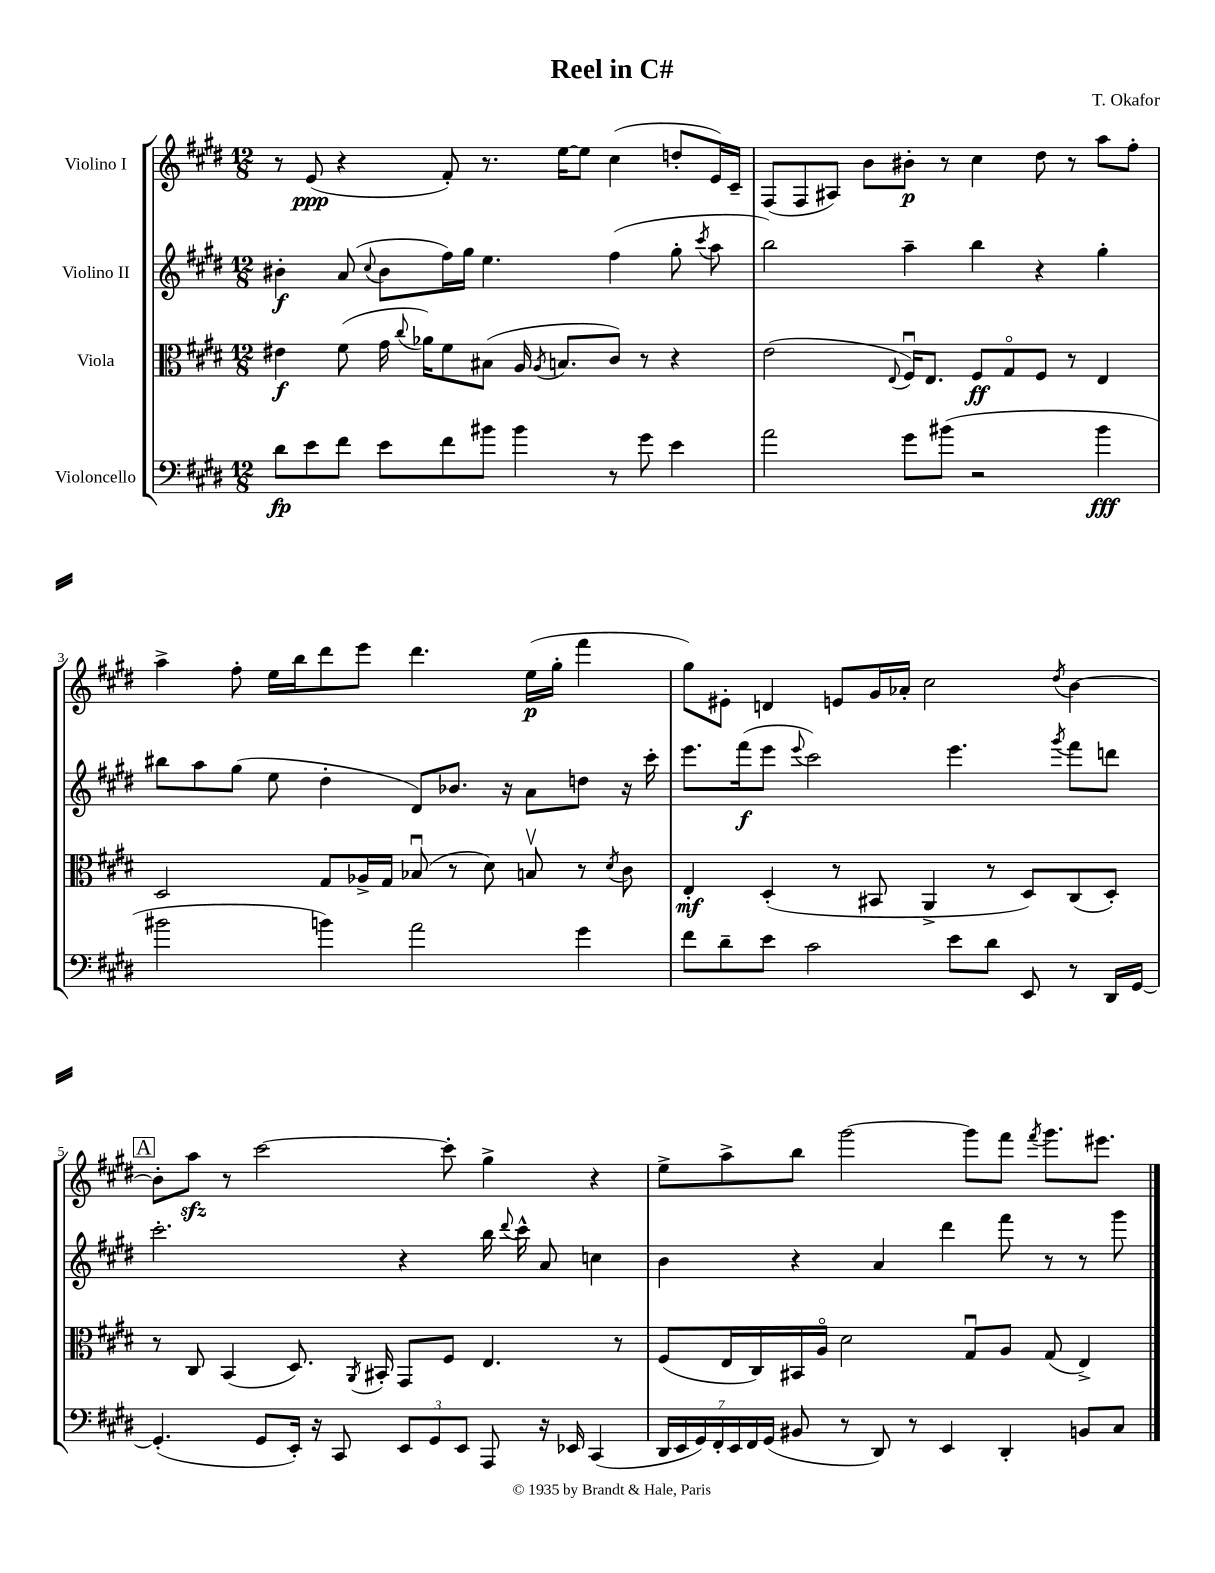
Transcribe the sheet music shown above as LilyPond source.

\header { title = "Reel in C#" composer = "T. Okafor" }
<<
\new StaffGroup <<
\new Staff = "s0" \with { instrumentName = "Violino I" } {
    \clef treble \key e \major \numericTimeSignature \time 12/8
    \autoBeamOff r8 e'8\ppp( r4 fis'8-.) r8. e''16[~ e''8] cis''4( d''8[-. e'16) cis'16]-- |
    fis8[( fis8 ais8]) b'8[ bis'8]-.\p r8 cis''4 dis''8 r8 a''8[ fis''8]-. |
    a''4-> fis''8-. e''16[ b''16 dis'''8 e'''8] dis'''4. e''16[\p( gis''16]-. fis'''4 |
    gis''8[) eis'8]-. d'4 e'8[ gis'16 aes'16]-. cis''2 \acciaccatura { dis''8 } b'4~ |
    \mark \markup { \box "A" } b'8[-. a''8]\sfz r8 cis'''2~ cis'''8-. gis''4-> r4 |
    e''8[-> a''8-> b''8] gis'''2~ gis'''8[ fis'''8] \acciaccatura { fis'''8 } gis'''8.[ eis'''8.] \bar "|." |
}
\new Staff = "s1" \with { instrumentName = "Violino II" } {
    \clef treble \key e \major \numericTimeSignature \time 12/8
    \autoBeamOff bis'4-.\f a'8( \appoggiatura { cis''8 } bis'8[ fis''16) gis''16] e''4. fis''4( gis''8-. \acciaccatura { cis'''8 } a''8 |
    b''2) a''4-- b''4 r4 gis''4-. |
    bis''8[ a''8 gis''8]( e''8 dis''4-. dis'8[) bes'8.] r16 a'8[ d''8] r16 cis'''16-. |
    e'''8.[ fis'''16\f( e'''8] \appoggiatura { e'''8 } cis'''2) e'''4. \acciaccatura { gis'''8 } fis'''8[ d'''8] |
    \mark \markup { \box "A" } cis'''2.-. r4 b''16 \appoggiatura { dis'''8 } cis'''16-^ a'8 c''4 |
    b'4 r4 a'4 dis'''4 fis'''8 r8 r8 gis'''8 \bar "|." |
}
\new Staff = "s2" \with { instrumentName = "Viola" } {
    \clef alto \key e \major \numericTimeSignature \time 12/8
    \autoBeamOff eis'4\f fis'8( gis'16 \appoggiatura { cis''8 } aes'16[) fis'8 bis8]( a16 \acciaccatura { a8 } b8.[ cis'8]) r8 r4 |
    e'2( \appoggiatura { e8 } fis16[\downbow) e8.] fis8[\ff gis8\flageolet fis8] r8 e4 |
    dis2 gis8[ aes16-> gis16] bes8\downbow( r8 dis'8) b8\upbow r8 \acciaccatura { dis'8 } cis'8 |
    e4-.\mf dis4-.( r8 bis,8 a,4-> r8 dis8[) cis8( dis8]-.) |
    \mark \markup { \box "A" } r8 cis8 b,4( dis8.) \acciaccatura { a,8 } bis,16-. gis,8[ fis8] e4. r8 |
    fis8[( e16 cis16) bis,16 a16]\flageolet dis'2 gis8[\downbow a8] gis8( e4->) \bar "|." |
}
\new Staff = "s3" \with { instrumentName = "Violoncello" } {
    \clef bass \key e \major \numericTimeSignature \time 12/8
    \autoBeamOff dis'8[\fp e'8 fis'8] e'8[ fis'8 bis'8] bis'4 r8 gis'8 e'4 |
    a'2 gis'8[ bis'8]( r2 bis'4\fff |
    bis'2 b'4) a'2 gis'4 |
    fis'8[ dis'8-- e'8] cis'2 e'8[ dis'8] e,8 r8 dis,16[ gis,16]~ |
    \mark \markup { \box "A" } gis,4.-.( gis,8[ e,16]-.) r16 cis,8 \tuplet 3/2 { e,8[ gis,8 e,8] } a,,8 r16 ees,16 cis,4( |
    \tuplet 7/4 { dis,16[ e,16 gis,16) fis,16-. e,16 fis,16 gis,16]( } bis,8 r8 dis,8) r8 e,4 dis,4-. b,8[ cis8] \bar "|." |
}
>>
>>
